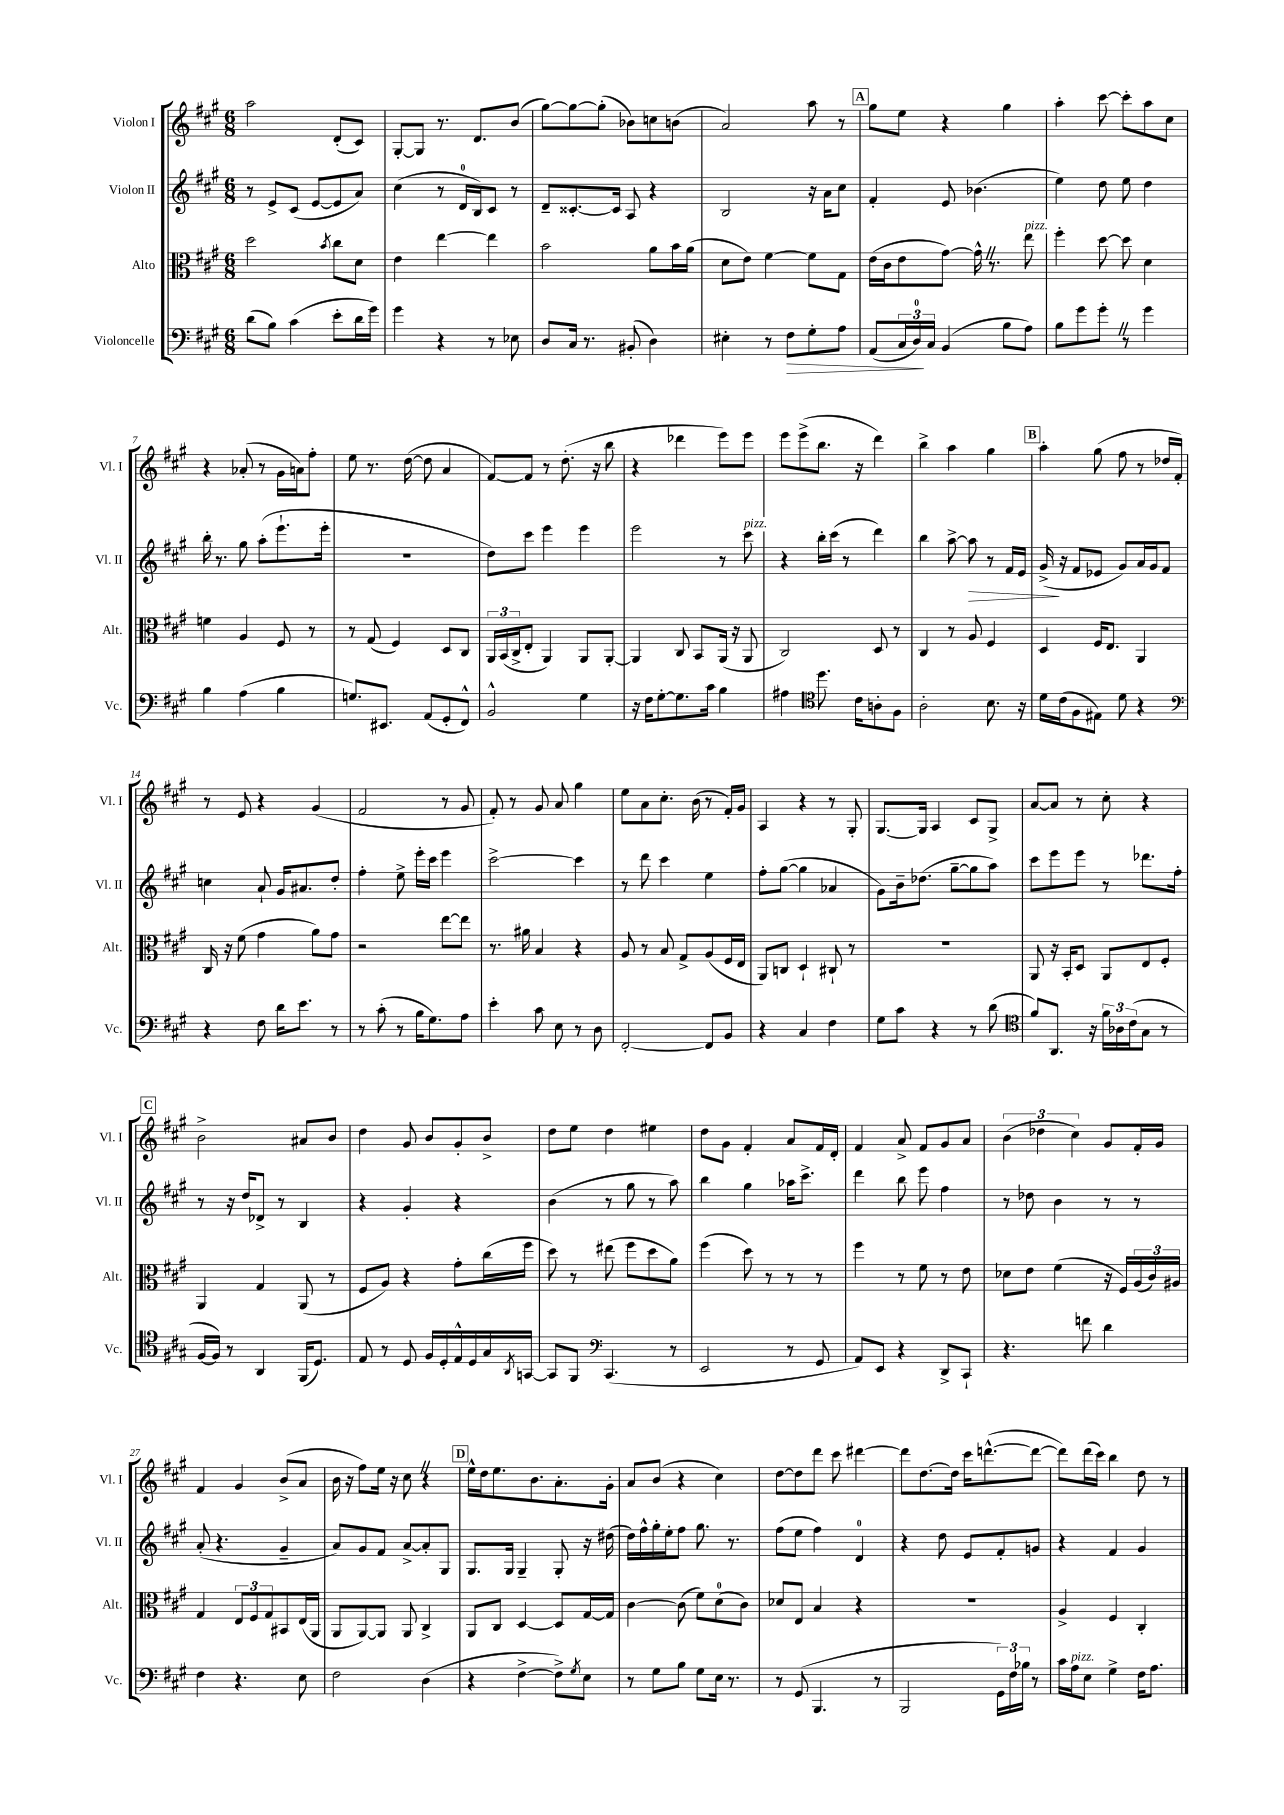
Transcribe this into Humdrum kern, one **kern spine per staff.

**kern	**dynam	**kern	**kern	**dynam	**kern
*part4	*part4	*part3	*part2	*part2	*part1
*staff4	*staff4	*staff3	*staff2	*staff2	*staff1
*I"Violoncelle	*	*I"Alto	*I"Violon II	*	*I"Violon I
*I'Vc.	*	*I'Alt.	*I'Vl. II	*	*I'Vl. I
*clefF4	*	*clefC3	*clefG2	*	*clefG2
*k[f#c#g#]	*	*k[f#c#g#]	*k[f#c#g#]	*	*k[f#c#g#]
*M6/8	*	*M6/8	*M6/8	*	*M6/8
=1	=1	=1	=1	=1	=1
(8d\L	.	2dd\	8r	.	2aa\
8B\J)	.	.	8e^/L	.	.
(4c#\	.	.	(8c#/J	.	.
.	.	.	[8e/L	.	.
.	.	8qb/	.	.	.
8e'\L	.	8cc#\L	8e/]	.	(8d'/L
16d\L	.	8d\J	8a/J)	.	8c#/J)
16g#\JJ)	.	.	.	.	.
=2	=2	=2	=2	=2	=2
4g#\	.	4e\	(4cc#\	.	[8G#'/L
.	.	.	.	.	8G#/J]
4r	.	[4ee\	8r	.	8.r
.	.	.	16d/LL	.	.
.	.	.	16B/J)	.	8.d/L
8r	.	4ee\]	8c#/J	.	.
8E-X\	.	.	8r	.	(8b/J
=3	=3	=3	=3	=3	=3
8D/L	.	2b\	8d~/L	.	[8gg#\L)
16C#/Jk	.	.	[8.c##X'/	.	8gg#\_
8.r	.	.	.	.	.
.	.	.	.	.	(8gg#'\J]
.	.	.	16c##/Jk]	.	.
(8BB#X'/	.	.	8A/	.	8b-X\L)
4D\)	.	8a\L	4r	.	8ccn\
.	.	16b\L	.	.	(8bn\J
.	.	(16a\JJ	.	.	.
=4	=4	=4	=4	=4	=4
4E#X'\	.	8d\L	2B/	.	2a/)
.	.	8e\J)	.	.	.
8r	.	[4f#\	.	.	.
!	!LO:HP:b	!	!	!	!
8F#\L	>	.	.	.	.
8G#'\	.	8f#\L]	16r	.	8aa\
.	.	.	16a\KL	.	.
8A\J	.	8G#\J	8cc#\J	.	8r
!!LO:REH:place=s1:t=A
=5	=5	=5	=5	=5	=5
(8AA/L	.	(16e\LL	4f#'/	.	8gg#\L
.	.	16c#\J	.	.	.
24C#/L	.	8e\	.	.	8ee\J
24D/)	.	.	.	.	.
24C#/JJ	]	.	.	.	.
(4BB/	.	[8g#\J)	8e/	.	4r
.	.	16g#^^Z\]	(4.b-X\	.	.
.	.	8.r	.	.	.
8B\L	.	.	.	.	4gg#\
!	!	!LO:TX:a:i:t=pizz.	!	!	!
8A\J)	.	8ee\	.	.	.
=6	=6	=6	=6	=6	=6
8B\L	.	4ff#'\	4ee\)	.	4aa'\
8g#\	.	.	.	.	.
8g#'Z\J	.	[8dd\	8dd\	.	[8ccc#\
8r	.	8dd\]	8ee\	.	8ccc#'\L]
4g#\	.	4d\	4dd\	.	8aa\
.	.	.	.	.	8cc#\J
!!LO:LB:g=z
=7	=7	=7	=7	=7	=7
4B\	.	4fn\	16bb'\	.	4r
.	.	.	8.r	.	.
(4A\	.	4A/	8gg#\	.	(8a-X'/
.	.	.	(8aa'\L	.	8r
4B\	.	8F#/	8.eee`\	.	16g#\LL
.	.	.	.	.	16an\J)
.	.	8r	.	.	8ff#'\J
.	.	.	16eee'\Jk	.	.
=8	=8	=8	=8	=8	=8
8.Gn/L)	.	8r	2.r	.	8ee\
.	.	(8G#/	.	.	8.r
8.EE#X/J	.	.	.	.	.
.	.	4F#/)	.	.	.
.	.	.	.	.	([16dd\
(8AA/L	.	.	.	.	8dd\]
8GG#'/	.	8D/L	.	.	4a/
8FF#^^/J)	.	8C#/J	.	.	.
=9	=9	=9	=9	=9	=9
2BB^^/	.	24AA/LL	8dd\L)	.	[8f#/L)
.	.	(24BB/	.	.	.
.	.	24C#^/J	.	.	.
.	.	8E'/J	8ccc#\J	.	8f#/J]
.	.	4AA/)	4eee\	.	8r
.	.	.	.	.	(8.dd'\
4G#\	.	8AA/L	4eee\	.	.
.	.	.	.	.	16r
.	.	[8AA'/J	.	.	8bb\
=10	=10	=10	=10	=10	=10
16r	.	4AA/]	2eee\	.	4r
16F#\KL	.	.	.	.	.
[8G#'\	.	.	.	.	.
8.G#\]	.	8C#/	.	.	4ddd-X\
.	.	8BB/L	.	.	.
16c#\Jk	.	.	.	.	.
4B\	.	(16AA/Jk	8r	.	8eee\L)
.	.	16r	.	.	.
!	!	!	!LO:TX:a:i:t=pizz.	!	!
.	.	8AA/	8ccc#\	.	8eee\J
=11	=11	=11	=11	=11	=11
4A#X\	.	2C#/)	4r	.	8eee\L
.	.	.	.	.	(8eee^\
*clefC4	*	*	*	*	*
8.dd\	.	.	16bb'\LL	.	8.bb\J
.	.	.	(16ccc#\JJ	.	.
.	.	.	8r	.	.
16c#\KL	.	.	.	.	16r
8An'\	.	8D/	4ddd\)	.	4ddd\)
8F#\J	.	8r	.	.	.
=12	=12	=12	=12	=12	=12
2A'\	.	4C#/	4bb\	.	4bb^\
.	.	8r	[8aa^\	.	4aa\
!	!	!	!	!LO:HP:b	!
.	.	8A/	8aa\]	>	.
8.B\	.	4F#/	8r	.	4gg#\
.	.	.	16f#/LL	.	.
16r	.	.	16e/JJ	.	.
!!LO:REH:place=s1:t=B
=13	=13	=13	=13	=13	=13
16d\LL	.	4D/	(16g#^/	.	4aa'\
(16c#\J	.	.	16r	]	.
8F#\	.	.	8f#/L	.	.
8E#X\J)	.	16F#/KL	8e-X/J	.	(8gg#\
.	.	8.E/J	.	.	.
8d\	.	.	8g#/L)	.	8ff#\
4r	.	4AA/	16a/L	.	8r
.	.	.	16g#/J	.	.
.	.	.	8f#/J	.	16dd-X/LL
.	.	.	.	.	16f#'/JJ)
!!LO:LB:g=z
=14	=14	=14	=14	=14	=14
*clefF4	*	*	*	*	*
4r	.	16C#/	4ccn\	.	8r
.	.	16r	.	.	.
.	.	(8f#\	.	.	8e/
8F#\	.	4g#\	8a`/	.	4r
16d\KL	.	.	16g#/KL	.	.
8.e\J	.	.	8.a#X/	.	.
.	.	8a\L)	.	.	(4g#/
8r	.	8g#\J	8dd'/J	.	.
=15	=15	=15	=15	=15	=15
8r	.	2r	4ff#'\	.	2f#/
(8c#'\	.	.	.	.	.
8r	.	.	8ee^\	.	.
16B\KL	.	.	16eee'\LL	.	.
8.G#\)	.	.	16ccc#\JJ	.	.
.	.	[8ee\L	4eee\	.	8r
8A\J	.	8ee\J]	.	.	8g#/
=16	=16	=16	=16	=16	=16
4e'\	.	8.r	[2ccc#^\	.	8f#'/)
.	.	.	.	.	8r
.	.	16a#X\	.	.	.
8c#\	.	4B/	.	.	8g#/
8E\	.	.	.	.	8a/
8r	.	4r	4ccc#\]	.	4gg#\
8D\	.	.	.	.	.
=17	=17	=17	=17	=17	=17
[2FF#'/	.	8A/	8r	.	8ee\L
.	.	8r	8ddd\	.	8a\
.	.	8B/	4ccc#\	.	8.cc#'\J
.	.	8G#^/L	.	.	.
.	.	.	.	.	(16b\
8FF#/L]	.	(8A/	4ee\	.	8r
8BB/J	.	16F#/L	.	.	16f#'/LL)
.	.	16E/JJ	.	.	16g#/JJ
=18	=18	=18	=18	=18	=18
4r	.	8AA/L)	8ff#'\L	.	4A/
.	.	8Cn/J	([8gg#\J	.	.
4C#/	.	4D`/	4gg#\]	.	4r
4F#\	.	8C#X`/	4a-X/	.	8r
.	.	8r	.	.	8G#'/
=19	=19	=19	=19	=19	=19
8G#\L	.	2.r	8g#\L)	.	[8.G#/L
8c#\J	.	.	16b~\k	.	.
.	.	.	(8.dd-X\J	.	16G#/Jk]
4r	.	.	.	.	4A/
.	.	.	[8gg#~\L	.	.
8r	.	.	8gg#\]	.	8c#/L
(8d\	.	.	8aa\J)	.	8G#^/J
=20	=20	=20	=20	=20	=20
*clefC4	*	*	*	*	*
8f#/L)	.	8AA/	8ccc#\L	.	[8a/L
8.AA/J	.	16r	8eee\	.	8a/J]
.	.	16BB'/KL	.	.	.
.	.	8D/J	8eee\J	.	8r
16r	.	.	.	.	.
24f#\LL	.	8AA/L	8r	.	8cc#'\
24A-X\	.	.	.	.	.
(24c#\J	.	.	.	.	.
8G#\J	.	8E/	8.ddd-X\L	.	4r
8r	.	8F#'/J	.	.	.
.	.	.	16ff#'\Jk	.	.
!!LO:LB:g=z
!!LO:REH:place=s1:t=C
=21	=21	=21	=21	=21	=21
[16F#/LL	.	4AA/	8r	.	2b^\
16F#/JJ])	.	.	.	.	.
8r	.	.	16r	.	.
.	.	.	16dd/KL	.	.
4AA/	.	4G#/	8d-X^/J	.	.
.	.	.	8r	.	.
(16FF#/KL	.	(8AA/	4B/	.	8a#X/L
8.D/J)	.	.	.	.	.
.	.	8r	.	.	8b/J
=22	=22	=22	=22	=22	=22
8E/	.	8F#/L	4r	.	4dd\
8r	.	8A/J)	.	.	.
8D/	.	4r	4g#'/	.	8g#/
16F#/LL	.	.	.	.	8b/L
16D'/	.	.	.	.	.
16E^^/	.	8g#'\L	4r	.	8g#'/
16D/	.	.	.	.	.
16G#/	.	(16cc#\L	.	.	8b^/J
8qAA/	.	.	.	.	.
[16GGn/JJ	.	16ff#\JJ	.	.	.
=23	=23	=23	=23	=23	=23
8GG/L]	.	8dd\)	(4b\	.	8dd\L
8FF#/J	.	8r	.	.	8ee\J
*clefF4	*	*	*	*	*
(4.CC#/	.	(8ee#X\	8r	.	4dd\
.	.	8ff#\L	8gg#\	.	.
.	.	8dd\	8r	.	4ee#X\
8r	.	8a\J)	8aa\)	.	.
=24	=24	=24	=24	=24	=24
2EE/	.	(4ff#\	4bb\	.	8dd\L
.	.	.	.	.	8g#\J
.	.	8dd\)	4gg#\	.	4f#'/
.	.	8r	.	.	.
8r	.	8r	16aa-X\KL	.	8a/L
.	.	.	8.ccc#^\J	.	.
8GG#/	.	8r	.	.	16f#/L
.	.	.	.	.	16d'/JJ
=25	=25	=25	=25	=25	=25
8AA/L)	.	4ff#\	4ddd\	.	4f#/
8EE/J	.	.	.	.	.
4r	.	8r	8bb\	.	8a^/
.	.	8f#\	8eee\	.	8f#/L
8DD^/L	.	8r	4ff#\	.	8g#/
8CC#`/J	.	8e\	.	.	8a/J
=26	=26	=26	=26	=26	=26
4.r	.	8d-X\L	8r	.	(6b\
.	.	8e\J	8dd-X\	.	.
.	.	.	.	.	6dd-X\
.	.	(4f#\	4b\	.	.
.	.	.	.	.	6cc#\)
8fn\	.	.	.	.	.
4d\	.	16r	8r	.	8g#/L
.	.	16F#/LL)	.	.	.
.	.	(24A/	8r	.	16f#'/L
.	.	24c#/)	.	.	.
.	.	.	.	.	16g#/JJ
.	.	24A#X/JJ	.	.	.
!!LO:LB:g=z
=27	=27	=27	=27	=27	=27
4F#\	.	4G#/	(8a'/	.	4f#/
.	.	.	4.r	.	.
4.r	.	12E/L	.	.	4g#/
.	.	12F#/	.	.	.
.	.	12G#/	.	.	.
.	.	8BB#X/	4g#~/	.	(8b^/L
8E\	.	(16E/L	.	.	8a/J
.	.	16AA/JJ	.	.	.
=28	=28	=28	=28	=28	=28
2F#\	.	8AA/L	8a/L)	.	16b\
.	.	.	.	.	16r
.	.	[8AA/)	8g#/	.	8ff#\L)
.	.	8AA/J]	8f#/J	.	16ee\Jk
.	.	.	.	.	16r
.	.	8AA/	[8a^/L	.	8cc#Z\
(4D\	.	4C#^/	8a'/]	.	4r
.	.	.	8G#/J	.	.
!!LO:REH:place=s1:t=D
=29	=29	=29	=29	=29	=29
4r	.	8AA/L	8.G#/L	.	16ee^^\LL
.	.	.	.	.	16dd\J
.	.	8C#/J	.	.	8.ee\
.	.	.	16G#/Jk	.	.
[4F#^\	.	[4D/	4G#~/	.	.
.	.	.	.	.	8.b\
8F#^\L])	.	8D/L]	8G#'/	.	8.a'\
8qG#/	.	.	.	.	.
8E\J	.	[16G#/L	16r	.	.
.	.	16G#/JJ]	(16dd#X\	.	16g#'\Jk
=30	=30	=30	=30	=30	=30
8r	.	[4c#\	16dd\LL)	.	8a/L
.	.	.	16ff#^^\	.	.
8G#\L	.	.	16gg#'\	.	(8b/J
.	.	.	16ee'\J	.	.
8B\J	.	(8c#\]	8ff#\J	.	4r
8G#\L	.	8f#\L)	8.gg#\	.	.
16E\Jk	.	(8d\	.	.	4cc#\)
8.r	.	.	8.r	.	.
.	.	8c#\J)	.	.	.
=31	=31	=31	=31	=31	=31
8r	.	8d-X/L	(8ff#\L	.	[8dd\L
(8GG#/	.	8E/J	8ee\J	.	8dd\]
4.BBB/	.	4B/	4ff#\)	.	8ddd\J
.	.	.	.	.	8ccc#\
.	.	4r	4d/	.	[4ddd#X\
8r	.	.	.	.	.
=32	=32	=32	=32	=32	=32
2BBB/	.	2.r	4r	.	8ddd#\L]
.	.	.	.	.	[8.dd\
.	.	.	8dd\	.	.
.	.	.	.	.	16dd\Jk]
.	.	.	8e/L	.	16ccc#\KL
.	.	.	.	.	([8.dddn^^\
24GG#\LL)	.	.	8f#'/	.	.
24F#\	.	.	.	.	.
24B-X\JJ	.	.	.	.	.
8r	.	.	8gn/J	.	8ddd\J_
=33	=33	=33	=33	=33	=33
16c#\LL	.	4A^/	4r	.	8ddd\L])
!LO:TX:a:i:t=pizz.	!	!	!	!	!
16A\J	.	.	.	.	.
8E\J	.	.	.	.	(16ddd\L
.	.	.	.	.	16ccc#\JJ)
4G#^\	.	4F#/	4f#/	.	4bb\
16F#\KL	.	4C#'/	4g#/	.	8dd\
8.A\J	.	.	.	.	.
.	.	.	.	.	8r
==	==	==	==	==	==
*-	*-	*-	*-	*-	*-
